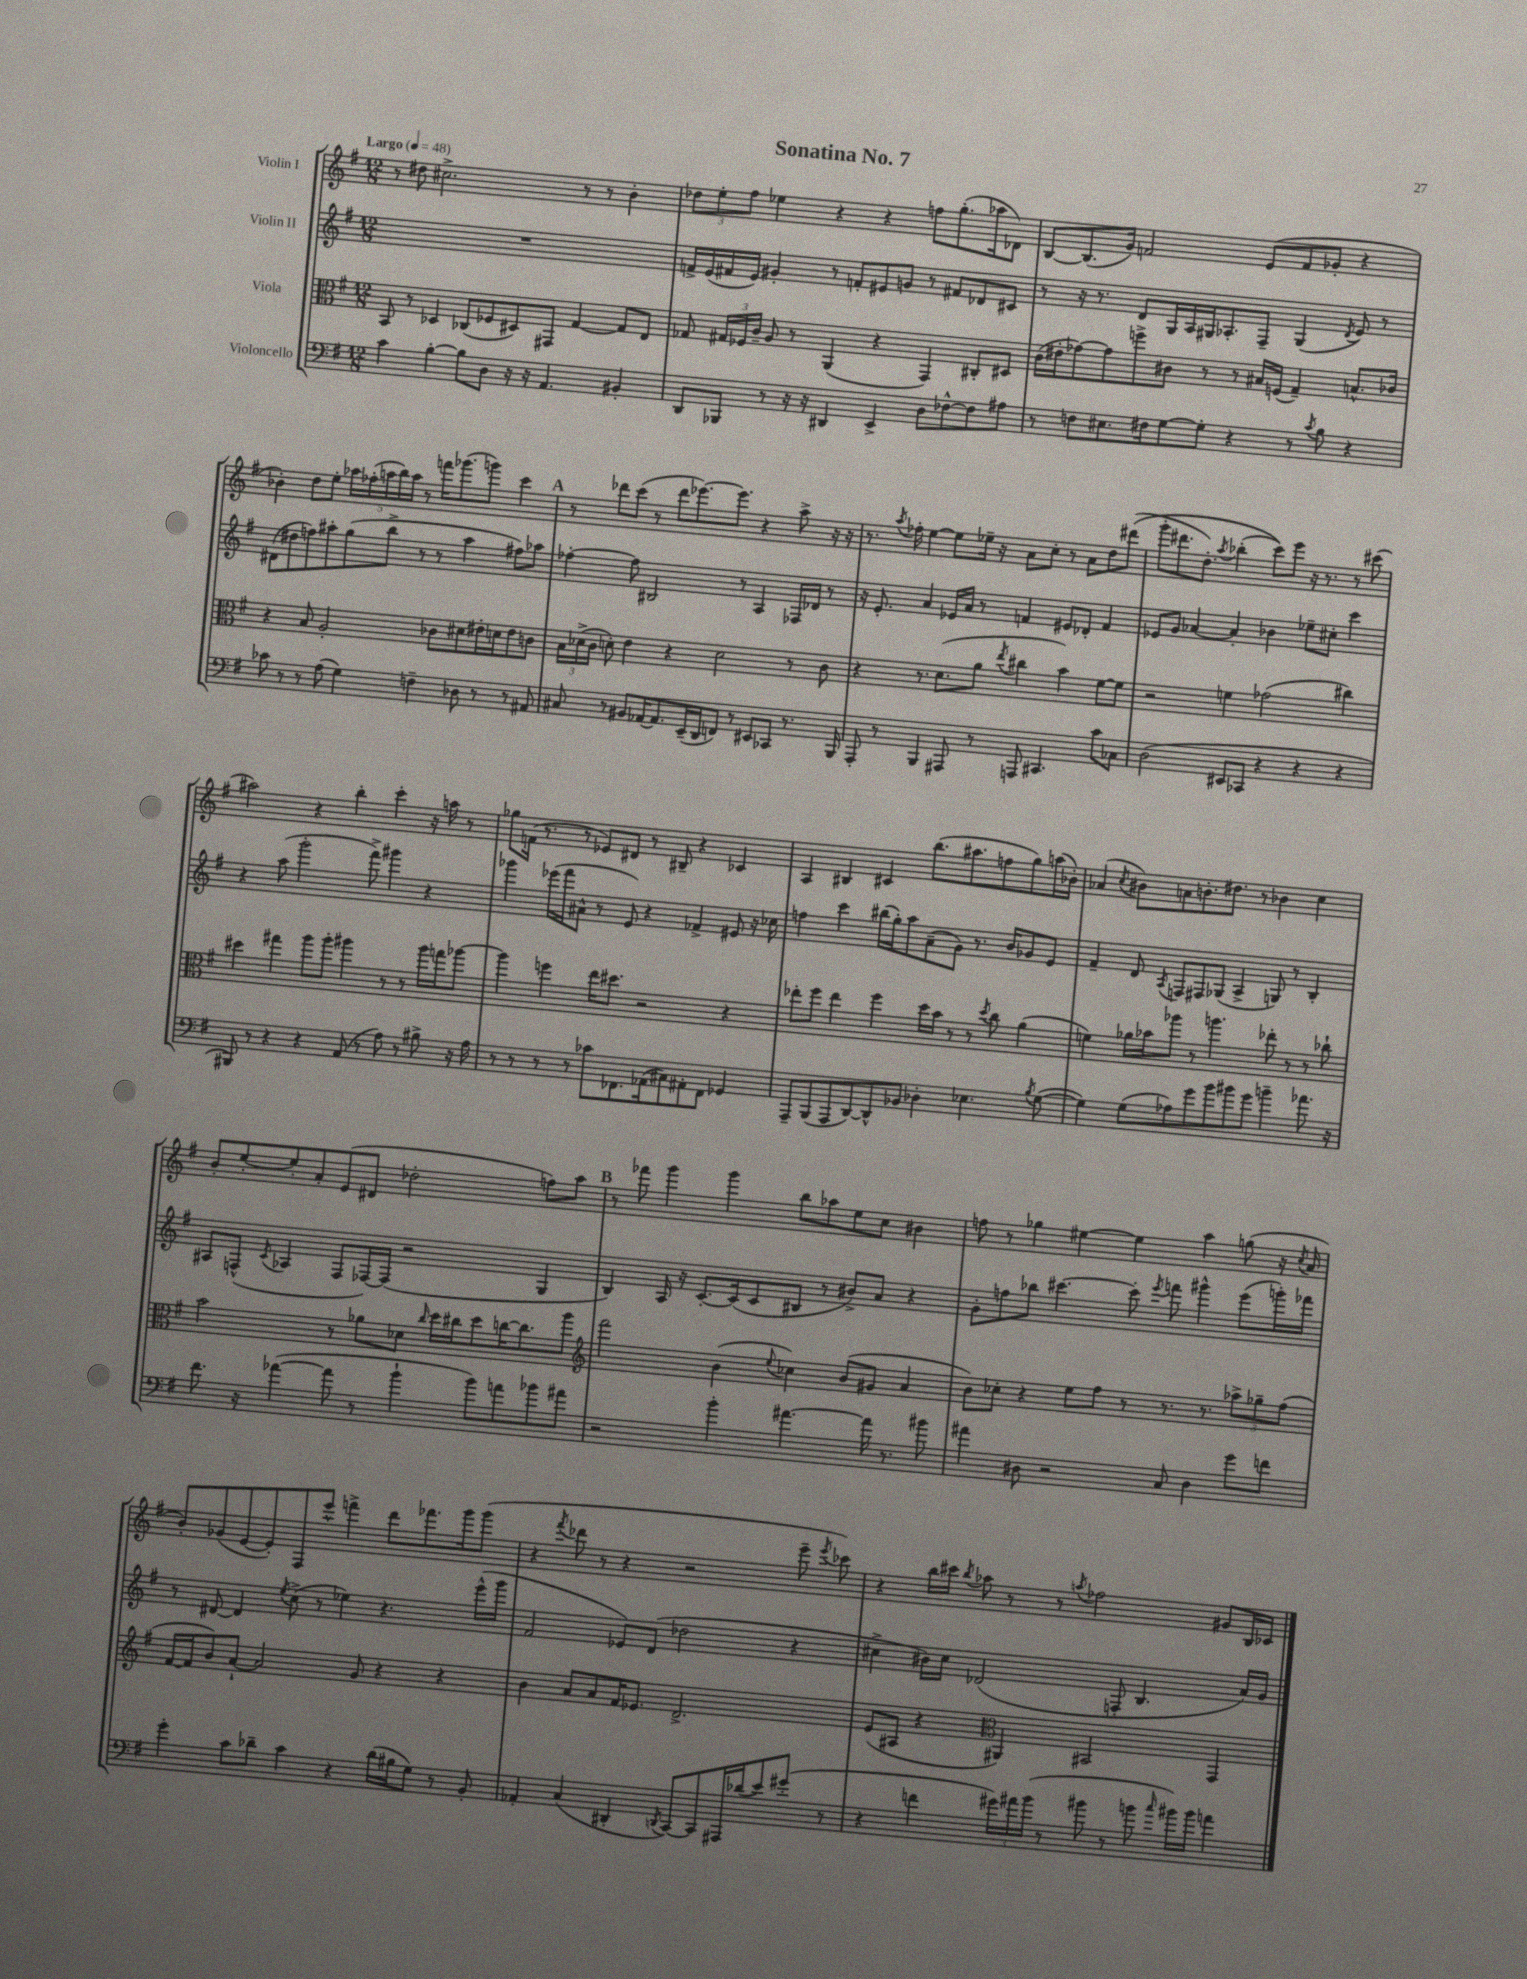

**kern	**kern	**kern	**kern
*staff4	*staff3	*staff2	*staff1
*clefF4	*clefC3	*clefG2	*clefG2
*k[f#]	*k[f#]	*k[f#]	*k[f#]
*M12/8	*M12/8	*M12/8	*M12/8
*MM48	*MM48	*MM48	*MM48
4c	8BB	1.r	8r
.	8r	.	8dd#
[4B'	4D-	.	2.cc#^
8B]	(8C-	.	.
8D	8F-	.	.
16r	8D#)	.	.
16r	.	.	.
4.AA	8GG#	.	.
.	[4G	.	8r
.	.	.	8r
4BB#'	8G]	.	4b'
.	8E	.	.
=	=	=	=
8DD	8G-	16f^	12dd-
.	.	(16e	.
.	.	.	12ee'
8BBB-	24G#	16f#	.
.	24F-	.	12ff#
.	.	16e)	.
.	24c~	.	.
8r	8A	4g#'	4ee-
16r	8r	.	.
16r	.	.	.
4DD#	(4AA	8r	4r
.	.	8f'	.
4EE^	4r	8e#	4r
.	.	8g	.
8D	4GG)	8r	8ff
[8F-^^	.	8f#	(8.gg'
8F-]	8C#'	8d-	.
.	.	.	16aa-
8A#	8D#	8c#	8d-)
=	=	=	=
8r	(16c	8r	[8B
.	16e#'	.	.
8F	[8g-)	16r	(8.B]
.	.	8.r	.
8.E#	8g-]	.	.
.	.	.	16g)
.	8ff^	8d	2f
16F#	.	.	.
[8G	8c#	16G	.
.	.	16A	.
8G']	8r	16G#	.
.	.	8.A-'	.
4r	8r	.	.
.	16B#	8F#~	(8e
.	(16F	.	.
8r	4G~)	(4G#	8f
8qc	.	.	.
8B	.	.	8g-'
.	.	8qd	.
4r	8.B^^	8e)	4r
.	.	8r	.
.	16c-	.	.
=	=	=	=
8c-	4r	(8d#	4b-')
8r	.	8dd#	.
8r	8B	8ff)	8dd
(8A	2A'	8aa#'	8ee'
4G)	.	(8gg	20aa-
.	.	.	(20ff-'
.	.	.	20aa
.	.	8bb^	.
.	.	.	20bb)
.	.	.	20aa
4F~	.	8r	8r
.	8c-	8r	16fff
.	.	.	(8.ggg-
8D-	8d#	4aa#	.
8r	16e#'	.	8ggg)
.	16d	.	.
8r	8e#	8ff#)	4ccc
8AA#	8c	8aa-	.
=	=	=	=
8C#	24B	[4ff-'	8r
.	(24d-^	.	.
.	24c	.	.
8r	8d')	.	8ddd-
8BB#	4e	8ff-]	(8ccc
[16AA-	.	2B#	8r
8.AA-]	.	.	.
.	4r	.	8ddd-
(16EE~	.	.	[8.eee-)
16DD	.	.	.
8FF)	2d	.	.
.	.	.	8.eee-]
8r	.	8r	.
8EE#	.	4A	4r
8CC-	.	.	.
8.r	8r	16F-	8aa^
.	.	16d-	.
.	8c	8r	16r
16BBB	.	.	16r
=	=	=	=
8AAA'	4r	16r	8.r
.	.	8.e'	.
8r	.	.	.
.	.	.	8qaa
.	.	.	16ff-'
4BBB	8.r	4a	[4ee
.	(8.d	.	.
8AAA#	.	16e-	8ee]
.	.	16a	.
8r	8a	8r	16ee-~
.	.	.	16r
.	8qee	.	.
8AAA	4cc#	4f	8a
4.CC#	.	.	8cc'
.	4b)	8e#	8r
.	.	8d-'	8a
8c	[8f#	4f	8dd
8C-	8f#]	.	&((8ddd#
=	=	=	=
(2D	2r	8e-	8ggg'
.	.	8g	8.ddd#
.	.	[4a-	.
.	.	.	8.dd')
.	.	.	8qaa
8EE#	4f	4a-']	(4bb-'
8CC-	.	.	.
4r	(2g-	4b-	8ccc)&)
.	.	.	8eee
4r	.	8ee-~	16r
.	.	.	8.r
.	.	8cc#'	.
4r	4cc#)	4ccc	8r
.	.	.	(8ccc#
=	=	=	=
8BBB#)	4dd#	4r	2aa#)
8r	.	.	.
4r	4gg#	(8aa	.
.	.	2ggg'	.
4r	8aa	.	4r
.	8aa'	.	.
(8AA	4aa#	.	4bb'
8r	.	8fff#^)	.
8A)	8r	4ggg#	4ccc'
8r	8r	.	.
8B#^	16aa#	4r	16r
.	16gg	.	16aa
16r	[8aa-	.	8r
16A	.	.	.
=	=	=	=
8r	4aa-]	4ggg-	8gg-
8r	.	.	(16f
.	.	.	8.r
8r	4ff	(16eee-	.
.	.	16fff#	.
8r	.	8a#^^	8r
8c-	16ee	8r	8e-)
.	8.dd#	.	.
8.FF-	.	8e)	8d#
.	2r	4r	8r
(16AA-	.	.	.
8C#)	.	.	8B#~
8AA#'	.	4f-^	4r
8FF-	.	.	.
4GG-	4r	8e#	4c-
.	.	16r	.
.	.	16cc-	.
=	=	=	=
8AAA~	8ee-'	4ff	4A
(8BBB	8ff#	.	.
8AAA	4ee-	4ccc	4B#
[8DD)	.	.	.
8DD^^]	4ff#	(16bb#	4c#
.	.	16gg')	.
8BB-	.	8aa	.
4D-'	16dd	(8a~	(8.bb
.	16b	.	.
.	8r	8g)	.
.	.	.	8.aa#
4.E-	8r	8.r	.
.	8qdd	.	.
.	8cc	.	8ff
.	.	16b	.
.	(4a	8g-	8gg)
8qB	.	.	.
([8G	.	8e	(16aa
.	.	.	16b-')
=	=	=	=
4G])	4f)	4f#~	(4a-
.	.	.	8qcc
(8G	16a-	8d	8b#)
.	16b-	.	.
.	.	8qA	.
8A-)	8aa-	8F	8a
8g	8r	8F#	8.b'
8b	4.aa	(8G-	.
.	.	.	8.dd#
8b#	.	4A^	.
8g	.	.	8r
4b~	8ee-'	8G)	4b-
.	8r	8r	.
8.a-	8r	4B'	4cc
.	8cc-`	.	.
16r	.	.	.
=	=	=	=
8.f#	2b	8A#	8b'
.	.	(8F^^	[8ee'
16r	.	.	.
.	.	8qc	.
([4a-	.	4A-	8ee']
.	.	.	8a'
8a-]	8r	8F	(8e
8r	8a-	[16F-)	8d#
.	.	(16F-]	.
4b`	8d-	2r	2dd-'
.	16qqcc	.	.
.	16dd	.	.
.	16cc#	.	.
8b)	8dd	.	.
8a	[16cc	.	.
.	8.cc]	.	.
8b-	.	4G	8ff)
8a#	8aa	.	8aa
=	=	=	=
*	*clefG2	*	*
2r	2fff#	4B)	8r
.	.	.	8fff-
.	.	16A	4ggg
.	.	16r	.
.	.	[8.c'	.
4b'	(4b	.	4ggg
.	.	(16c]	.
.	.	8c	.
.	8qqee	.	.
[4.a#	4cc-)	8B#	8bb
.	.	8r	8aa-
.	(8b	8b#^)	8ee
16a#]	8g#	8a	8cc
8.r	.	.	.
.	4a	4r	4b#
8b#	.	.	.
=	=	=	=
4a#	8b)	8g'	8ff
.	8cc-'	8ff	8r
8D#	4r	8bb-	4gg-
2r	.	[4.ccc#	.
.	8ee	.	[4ee#
.	8ff#	.	.
.	8r	8ccc#']	4ee#]
.	.	8qeee	.
8C	8.r	8fff	.
4D#	.	4ggg#^^	4aa
.	8.r	.	.
8g	12aa-^	(8eee	(8gg
.	12gg-~	.	.
8f	.	16ggg')	16r
.	(12ff#	.	.
.	.	.	8qcc
.	.	16fff-	16a
=	=	=	=
4g'	[16f#	8r	8b')
.	16f#]	.	.
.	8b)	[8d#	(8g-
8c	[8a`	4d#]	[8e
8d-~	2a]	.	8e'])
.	.	8qee	.
4c	.	(8cc^	8F#
.	.	8r	8eee^^
4r	.	4ee-)	4fff^
.	8g	.	.
(16d-	4r	4.r	8ddd
16B#	.	.	.
8G)	.	.	8.fff-
8r	4r	.	.
.	.	.	16ggg
8BB'	.	(16eee^^	(8ggg
.	.	16ggg	.
=	=	=	=
4AA-'	4b	2f#	4r
.	.	.	8qfff#
(4C	8a	.	8ddd-
.	8a	.	8r
4DD#'	16f#	8e-)	4r
.	8.e-	.	.
.	.	(8d	.
8qDD	.	.	.
[8CC)	2.d^	2dd-	2r
8CC]	.	.	.
16AAA#	.	.	.
(16d-	.	.	.
8e)	.	.	.
(8g#'	.	4r	8eee~
.	.	.	8qeee
8r	.	.	8ccc-)
=	=	=	=
4r	(8e	4cc#^	4r
.	8A#	.	.
4f	4r	16b#)	16bb
.	.	16cc#	16ccc#
.	.	.	8qbb
.	.	(2d-	8aa-
*	*clefC3	*	*
24g#)	4AA#)	.	8r
24a#	.	.	.
(24b	.	.	.
8r	.	.	8r
.	.	.	8qaa
8b#	2BB#	.	2ff-
8r	.	8F'	.
8b	.	4.B	.
16qqcc	.	.	.
16b#)	.	.	.
16b#	.	.	.
4a	4GG	.	8g#
.	.	16a)	16B
.	.	16g	16c-
==	==	==	==
*-	*-	*-	*-
